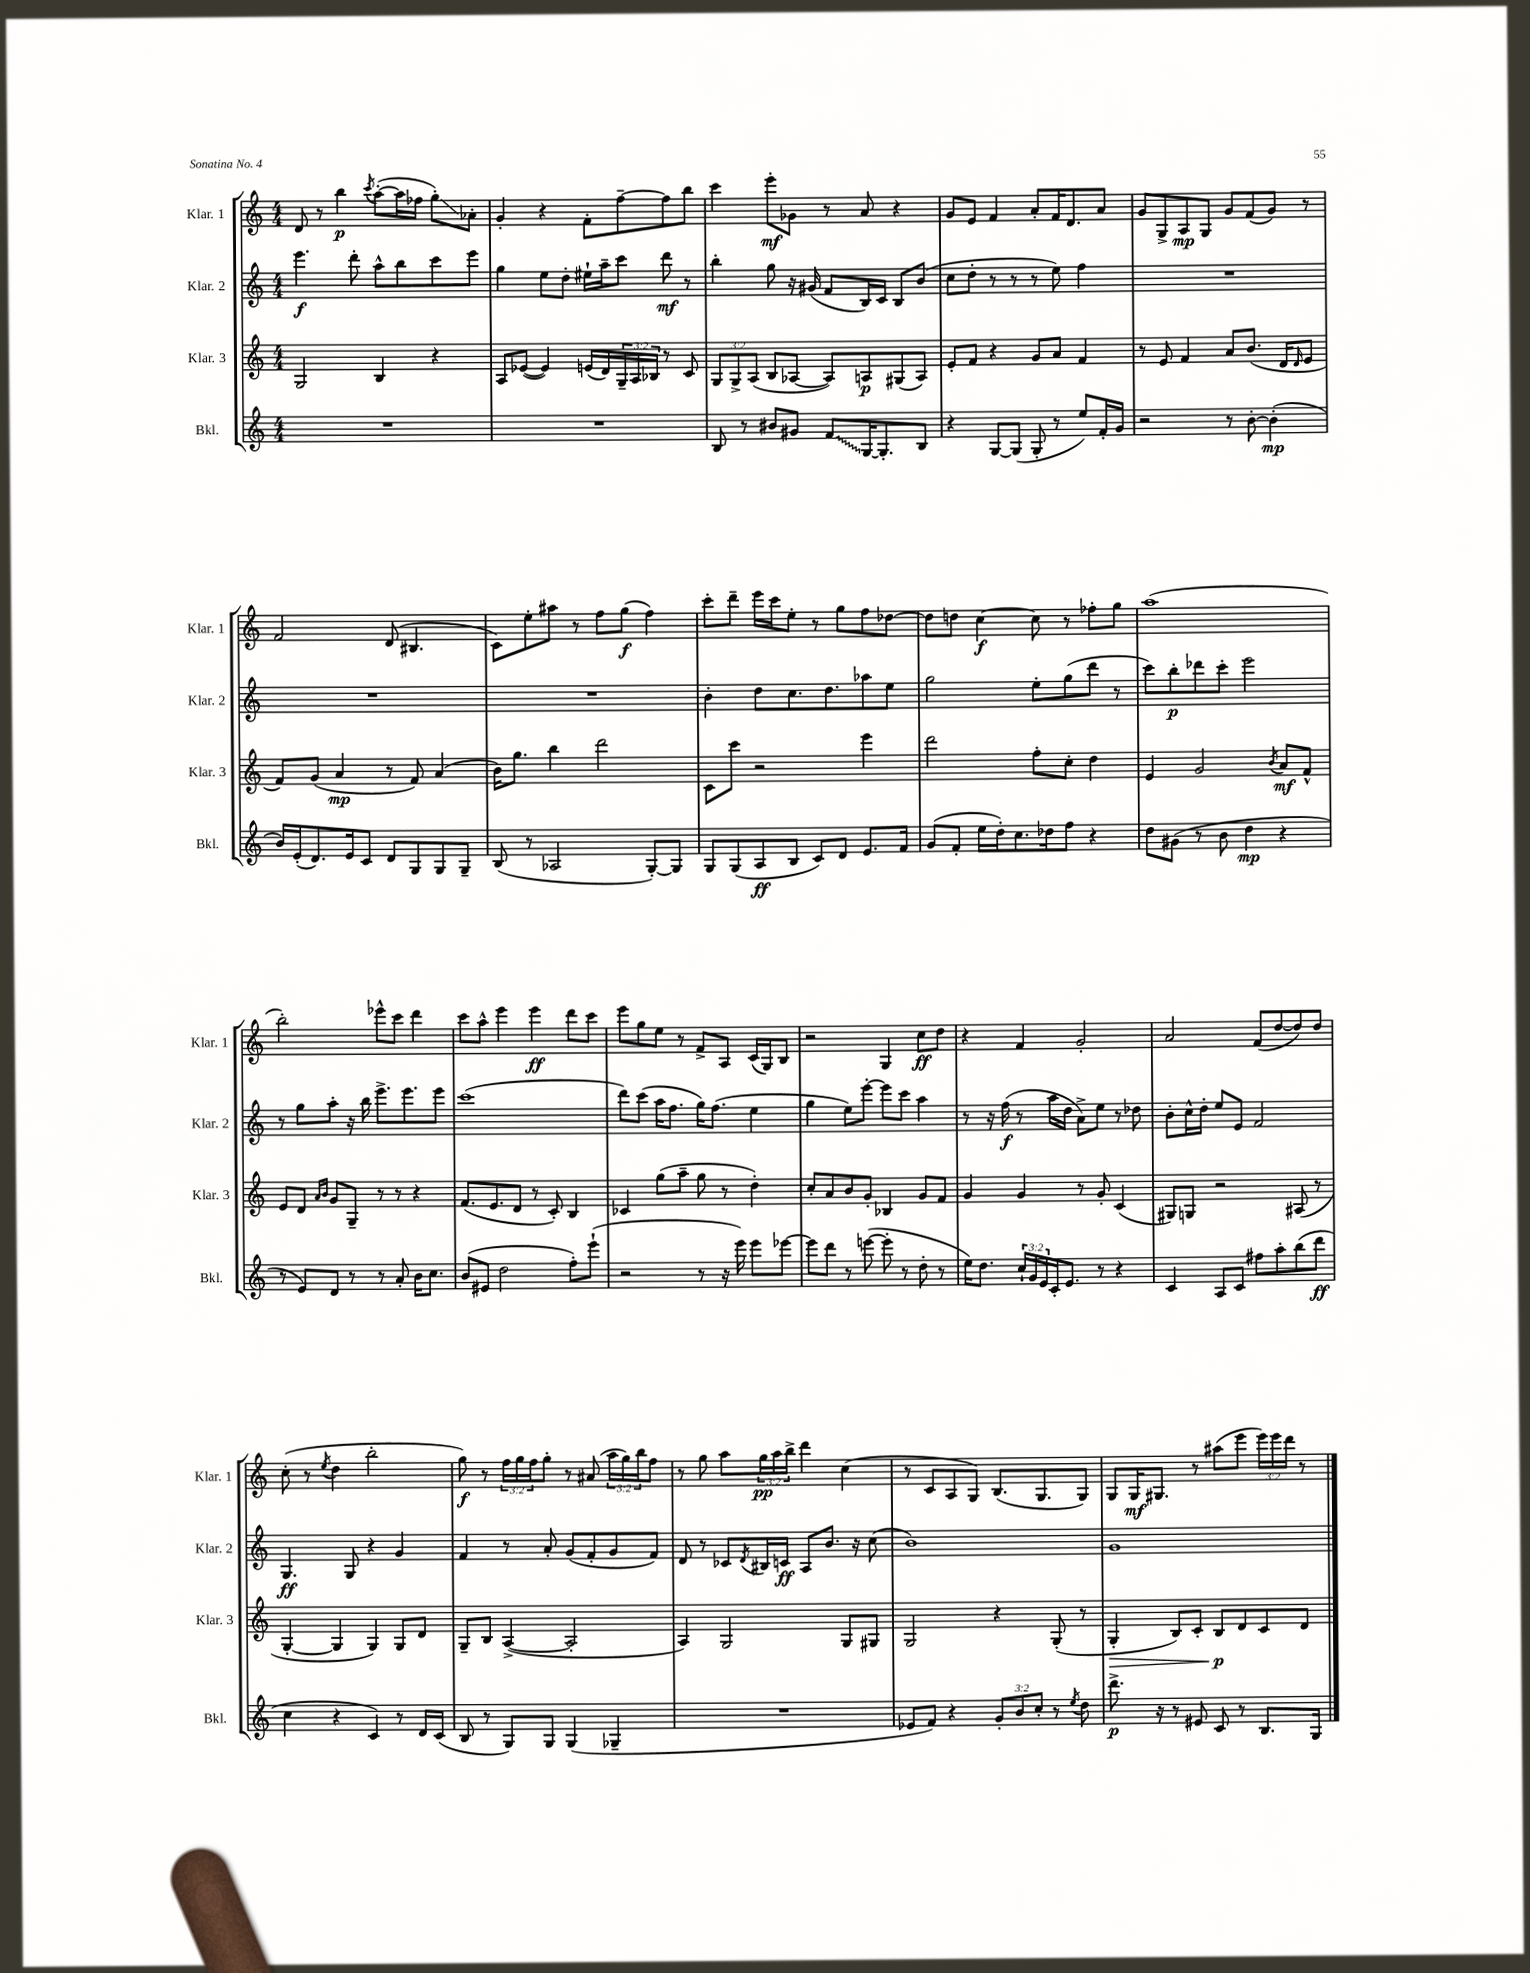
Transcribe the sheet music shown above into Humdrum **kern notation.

**kern	**kern	**kern	**kern
*staff4	*staff3	*staff2	*staff1
*clefG2	*clefG2	*clefG2	*clefG2
*k[]	*k[]	*k[]	*k[]
*M4/4	*M4/4	*M4/4	*M4/4
1r	2G	4.eee	8d
.	.	.	8r
.	.	.	4bb
.	.	8ddd'	.
.	.	.	8qccc
.	4B	8aa^^	([8aa'
.	.	8bb	16aa]
.	.	.	16ff-
.	4r	8ccc	8gg')
.	.	8eee	8a-'
=	=	=	=
1r	8A	4gg	4g'
.	([8e-	.	.
.	4e-])	8ee	4r
.	.	8dd'	.
.	(16e	16ee#`	8f'
.	16d)	16aa~	.
.	24G~	8ccc	[8ff~
.	24A	.	.
.	24B-	.	.
.	8r	8ddd	8ff]
.	8c	8r	8bb
=	=	=	=
8B	12G	4bb'	4ccc
.	12G^	.	.
8r	.	.	.
.	(12A	.	.
8b#	8B	8gg	8eee'
8g#	[8A-	16r	8g-
.	.	(16g#	.
8f	8A-])	8f	8r
[16G	8A	16B)	8a
8.G']	.	16c	.
.	(8G#	8B	4r
8B	8A)	(8b	.
=	=	=	=
4r	8e'	8cc	8g
.	8f	8dd'	8e
[8G	4r	8r	4f
(8G]	.	8r	.
8G'	8g	8r	8a'
8r	8a	8ee)	16f
.	.	.	8.d
8ee)	4f	4ff	.
16f'	.	.	8a
16g	.	.	.
=	=	=	=
2r	8r	1r	8g
.	8e	.	8G^
.	4f	.	8A
.	.	.	8G
8r	8a	.	8g
[8b'	(8.b	.	(8f
(4b']	.	.	8g)
.	16d	.	.
.	16qqd	.	.
.	8e	.	8r
=	=	=	=
16b)	8f)	1r	2f
(16e'	.	.	.
8.d)	(8g	.	.
.	4a	.	.
16e	.	.	.
8c	.	.	.
8d	8r	.	(8d
8G	8f)	.	4.B#
8G	(4a	.	.
8G~	.	.	.
=	=	=	=
(8B	16b)	1r	8c)
.	8.gg	.	.
8r	.	.	8ee'
2A-	4bb	.	8aa#
.	.	.	8r
.	2ddd	.	8ff
.	.	.	(8gg
[8G')	.	.	4ff)
8G]	.	.	.
=	=	=	=
8G	8c	4b'	8ccc'
(8G	8ccc	.	8ddd~
8A	2r	8dd	16eee
.	.	.	16ccc
8B	.	8.cc	8ee'
8c)	.	.	8r
.	.	8.dd	.
8d	.	.	8gg
8.e	4eee	8aa-	8ff
.	.	8ee	[8dd-
16f	.	.	.
=	=	=	=
(8g	2ddd	2gg	8dd-]
8f'	.	.	8dd
16ee	.	.	[4cc
16dd')	.	.	.
8.cc	.	.	.
.	8ff'	8ee'	8cc]
16dd-	.	.	.
8ff	8cc'	(8gg	8r
4r	4dd	8ddd	8ff-'
.	.	8r	8gg
=	=	=	=
8dd	4e	8ccc)	(1aa
(8g#	.	8bb'	.
8r	2g	8ddd-	.
8b	.	8ccc'	.
4dd	.	2eee	.
.	8qb	.	.
4r	8a	.	.
.	8f^^	.	.
=	=	=	=
8r	8e	8r	2bb')
8e)	8d	8gg	.
.	16qqa	.	.
.	16qqb	.	.
8d	8g	8aa'	.
8r	8G~	16r	.
.	.	16bb	.
8r	8r	8.eee^	8eee-^^
8a'	8r	.	8ccc
.	.	8.eee	.
16b	4r	.	4ddd
8.cc	.	.	.
.	.	8eee	.
=	=	=	=
(8b	(8.f	(1ccc	8ccc
8e#	.	.	8aa^^
.	8.e	.	.
2dd	.	.	4eee
.	8d	.	.
.	8r	.	4eee
.	8c')	.	.
8ff')	4B	.	8ddd
(8eee`	.	.	8ccc
=	=	=	=
2r	4c-	8ddd)	8eee
.	.	(8ccc	8gg
.	(8gg	16aa	8ee
.	.	8.ff	.
.	8aa~	.	8r
8r	8gg	16gg)	8f^
.	.	(8.ff	.
16r	8r	.	8A
16eee)	.	.	.
8eee	4dd')	4ee	(16c
.	.	.	16G)
[8eee-	.	.	8B
=	=	=	=
8eee-]	8cc'	4gg	2r
8ddd	8a	.	.
8r	8b	8ee)	.
([8eee	8g'	[8eee'	.
8eee']	4B-	8eee]	4G
8r	.	8ccc	.
8dd'	8g	4aa	8cc
8r	8f	.	8dd
=	=	=	=
16ee)	4g	8r	4r
8.dd	.	.	.
.	.	16r	.
.	.	(16ff	.
24cc`	4g	8r	4f
24g	.	.	.
24e	.	.	.
16c'	.	16aa	.
8.e	.	16dd	.
.	8r	8a^)	2g'
8r	8g'	8ee	.
4r	(4c	8r	.
.	.	8dd-	.
=	=	=	=
4c	8G#)	8b'	2a
.	8G	16cc^^	.
.	.	16dd'	.
8A	2r	8ee	.
8c	.	8e	.
8ff#	.	2f	(8f
8aa'	.	.	[8dd
(8bb	(8A#	.	8dd])
8ddd	8r	.	8dd
=	=	=	=
4cc	[4G'	4.G	(8cc'
.	.	.	8r
.	.	.	8qee
4r	4G]	.	4dd
.	.	8G	.
4c)	4G)	4r	2bb'
8r	8G	4g	.
16d	8d	.	.
(16c	.	.	.
=	=	=	=
8B	8G~	4f	8gg)
8r	8B	.	8r
8G)	([4A^	8r	24ff
.	.	.	24gg
.	.	.	24ff
8G	.	8a'	8gg'
(4G	2A']	(8g	8r
.	.	8f'	(8a#
4G-~	.	8g	24aa
.	.	.	24gg)
.	.	.	24bb
.	.	8f)	8ff
=	=	=	=
1r	4A)	8d	8r
.	.	8r	8gg
.	2G	8c-	8aa
.	.	8qd	.
.	.	16B#	24gg
.	.	.	24aa
.	.	16c	.
.	.	.	24bb^
.	.	8A	4ddd
.	.	8.b	.
.	8G	.	(4cc
.	.	16r	.
.	8G#	(8cc	.
=	=	=	=
8e-	2G	1b)	8r
8f)	.	.	8c
4r	.	.	8A
.	.	.	8G)
12g'	4r	.	(8.B
12b	.	.	.
12cc'	.	.	.
.	.	.	8.G
8r	(8G'	.	.
8qee	.	.	.
8dd	8r	.	8G)
=	=	=	=
8.ddd^	4G'	1g	8G
.	.	.	16G
16r	.	.	8.G#
8r	8B)	.	.
8e#	8c'	.	8r
8c	8B	.	(8aa#
8r	8d	.	8eee
8.B	8c	.	24eee)
.	.	.	24eee
.	.	.	24ddd
.	8d	.	8r
16G	.	.	.
==	==	==	==
*-	*-	*-	*-
